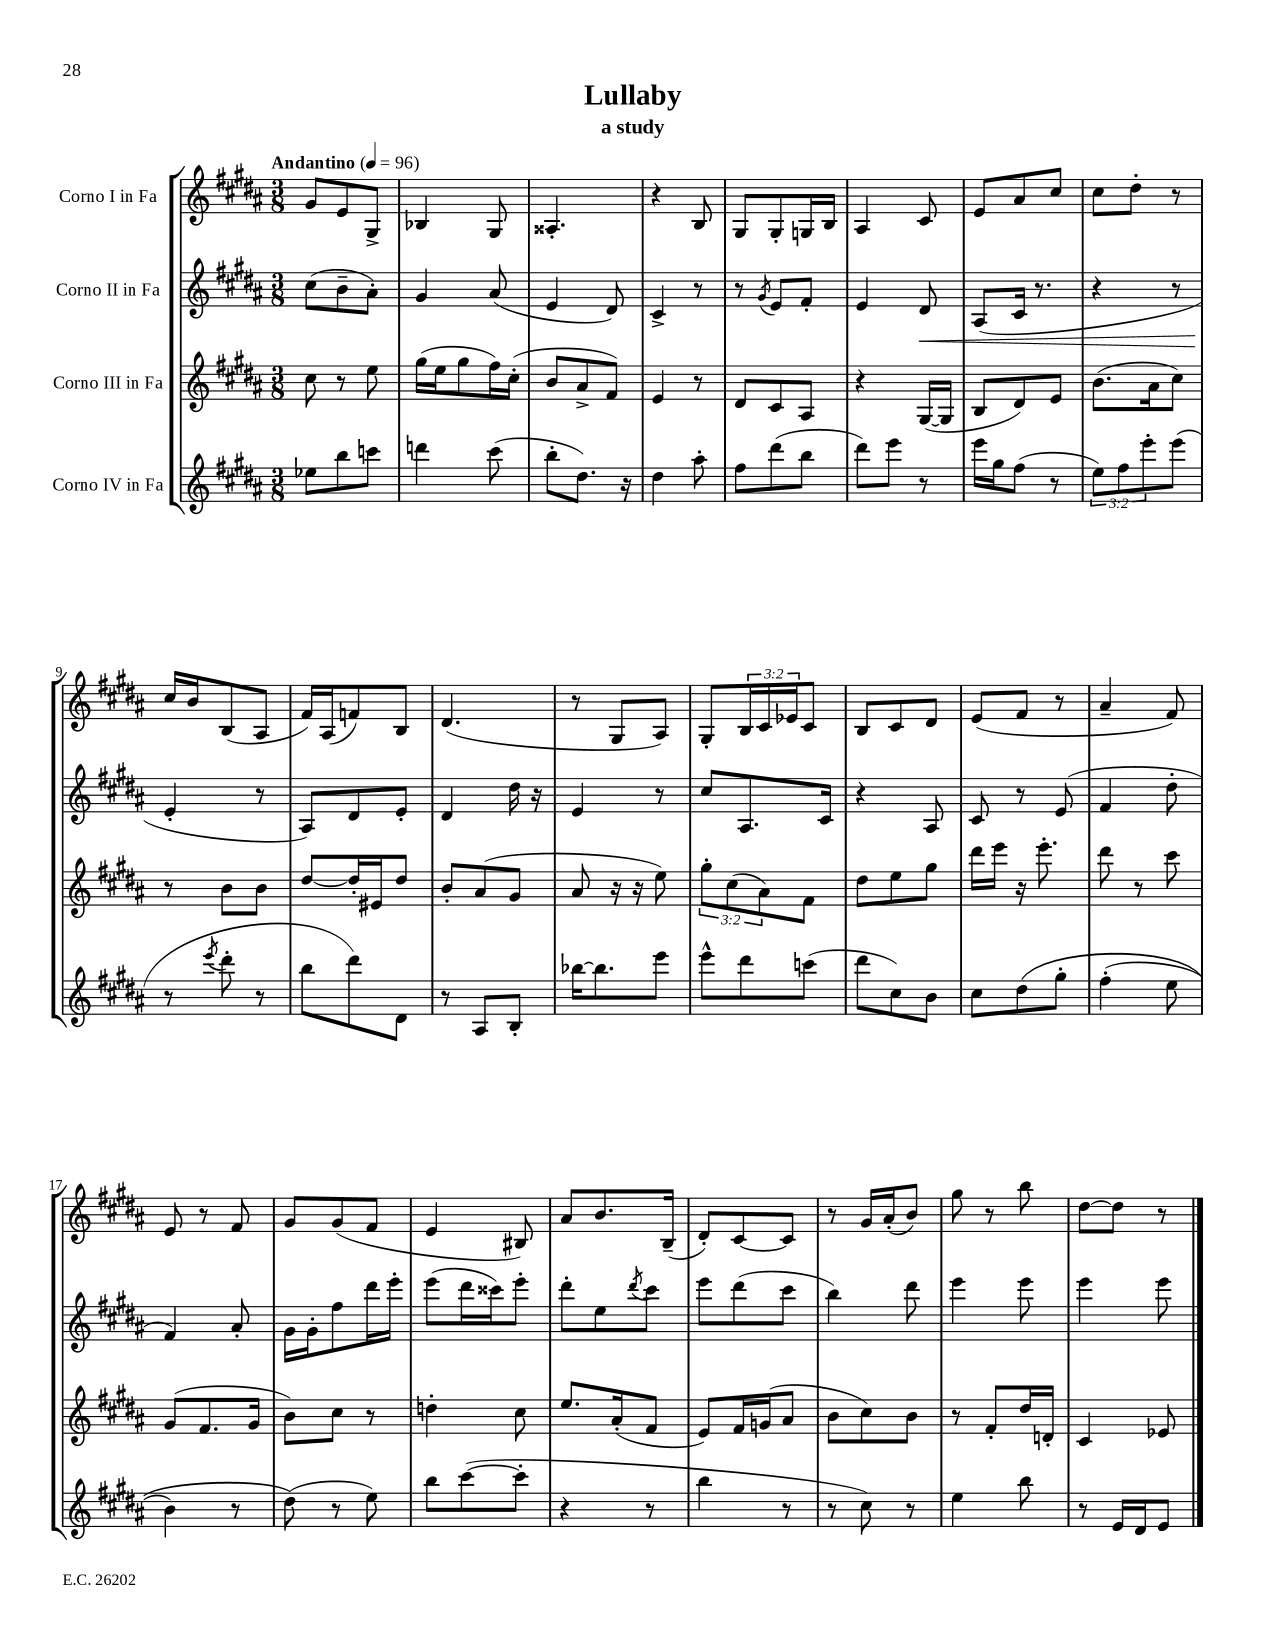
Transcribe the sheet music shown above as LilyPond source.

\header { title = "Lullaby" subtitle = "a study" }
<<
\new StaffGroup <<
\new Staff = "s0" \with { instrumentName = "Corno I in Fa" } {
    \clef treble \key b \major \numericTimeSignature \time 3/8 \override Staff.TupletNumber.text = #tuplet-number::calc-fraction-text \tempo "Andantino" 4 = 96
    gis'8 e'8 gis8-> |
    bes4 gis8 |
    aisis4.-. |
    r4 b8 |
    gis8 gis8-. g16 b16 |
    ais4 cis'8 |
    e'8 ais'8 cis''8 |
    cis''8 dis''8-. r8 |
    cis''16 b'16 b8( ais8 |
    fis'16) ais16( f'8) b8 |
    dis'4.( |
    r8 gis8 ais8) |
    gis8-. \tuplet 3/2 { b16 cis'16 ees'16 } cis'8 |
    b8 cis'8 dis'8 |
    e'8( fis'8 r8 |
    ais'4-- fis'8) |
    e'8 r8 fis'8 |
    gis'8 gis'8( fis'8 |
    e'4 bis8) |
    ais'8 b'8. b16--( |
    dis'8-.) cis'8~ cis'8 |
    r8 gis'16 ais'16-.( b'8) |
    gis''8 r8 b''8 |
    dis''8~ dis''8 r8 \bar "|." |
}
\new Staff = "s1" \with { instrumentName = "Corno II in Fa" } {
    \clef treble \key b \major \numericTimeSignature \time 3/8
    cis''8( b'8-- ais'8-.) |
    gis'4 ais'8( |
    e'4 dis'8) |
    cis'4-> r8 |
    r8 \acciaccatura { gis'8 } e'8 fis'8-. |
    e'4 dis'8\< |
    ais8( cis'16 r8. |
    r4 r8 |
    e'4-.\! r8 |
    ais8) dis'8 e'8-. |
    dis'4 dis''16 r16 |
    e'4 r8 |
    cis''8 ais8. cis'16 |
    r4 ais8 |
    cis'8 r8 e'8( |
    fis'4 dis''8-. |
    fis'4) ais'8-. |
    gis'16 gis'16-. fis''8 dis'''16 e'''16-. |
    e'''8( dis'''16 cisis'''16) e'''8-. |
    dis'''8-. e''8 \acciaccatura { dis'''8 } cis'''8 |
    e'''8 dis'''8( cis'''8 |
    b''4) dis'''8 |
    e'''4 e'''8 |
    e'''4 e'''8 \bar "|." |
}
\new Staff = "s2" \with { instrumentName = "Corno III in Fa" } {
    \clef treble \key b \major \numericTimeSignature \time 3/8 \override Staff.TupletNumber.text = #tuplet-number::calc-fraction-text
    cis''8 r8 e''8 |
    gis''16( e''16 gis''8 fis''16) cis''16-.( |
    b'8 ais'8-> fis'8) |
    e'4 r8 |
    dis'8 cis'8 ais8 |
    r4 gis16~( gis16 |
    b8 dis'8) e'8 |
    b'8.( ais'16 cis''8) |
    r8 b'8 b'8 |
    dis''8~ dis''16-. eis'16 dis''8 |
    b'8-. ais'8( gis'8 |
    ais'8 r16 r16 e''8) |
    \tuplet 3/2 { gis''8-. cis''8( ais'8) } fis'8 |
    dis''8 e''8 gis''8 |
    dis'''16 e'''16 r16 e'''8.-. |
    dis'''8 r8 cis'''8 |
    gis'8( fis'8. gis'16 |
    b'8) cis''8 r8 |
    d''4-. cis''8 |
    e''8. ais'16-.( fis'8 |
    e'8) fis'16 g'16( ais'8 |
    b'8 cis''8) b'8 |
    r8 fis'8-. dis''16 d'16-. |
    cis'4 ees'8 \bar "|." |
}
\new Staff = "s3" \with { instrumentName = "Corno IV in Fa" } {
    \clef treble \key b \major \numericTimeSignature \time 3/8 \override Staff.TupletNumber.text = #tuplet-number::calc-fraction-text
    ees''8 b''8 c'''8 |
    d'''4 cis'''8( |
    b''8-. dis''8.) r16 |
    dis''4 ais''8-. |
    fis''8 dis'''8( b''8 |
    dis'''8) e'''8 r8 |
    e'''16 gis''16 fis''8( r8 |
    \tuplet 3/2 { e''8) fis''8 e'''8-. } e'''8( |
    r8 \acciaccatura { e'''8 } dis'''8-. r8 |
    b''8 dis'''8) dis'8 |
    r8 ais8 b8-. |
    bes''16~ bes''8. e'''8 |
    e'''8-^ dis'''8 c'''8( |
    dis'''8 cis''8) b'8 |
    cis''8 dis''8\( gis''8-. |
    fis''4-.( e''8 |
    b'4) r8 |
    dis''8(\) r8 e''8) |
    b''8 cis'''8~( cis'''8-. |
    r4 r8 |
    b''4 r8 |
    r8 cis''8) r8 |
    e''4 b''8 |
    r8 e'16 dis'16 e'8 \bar "|." |
}
>>
>>
